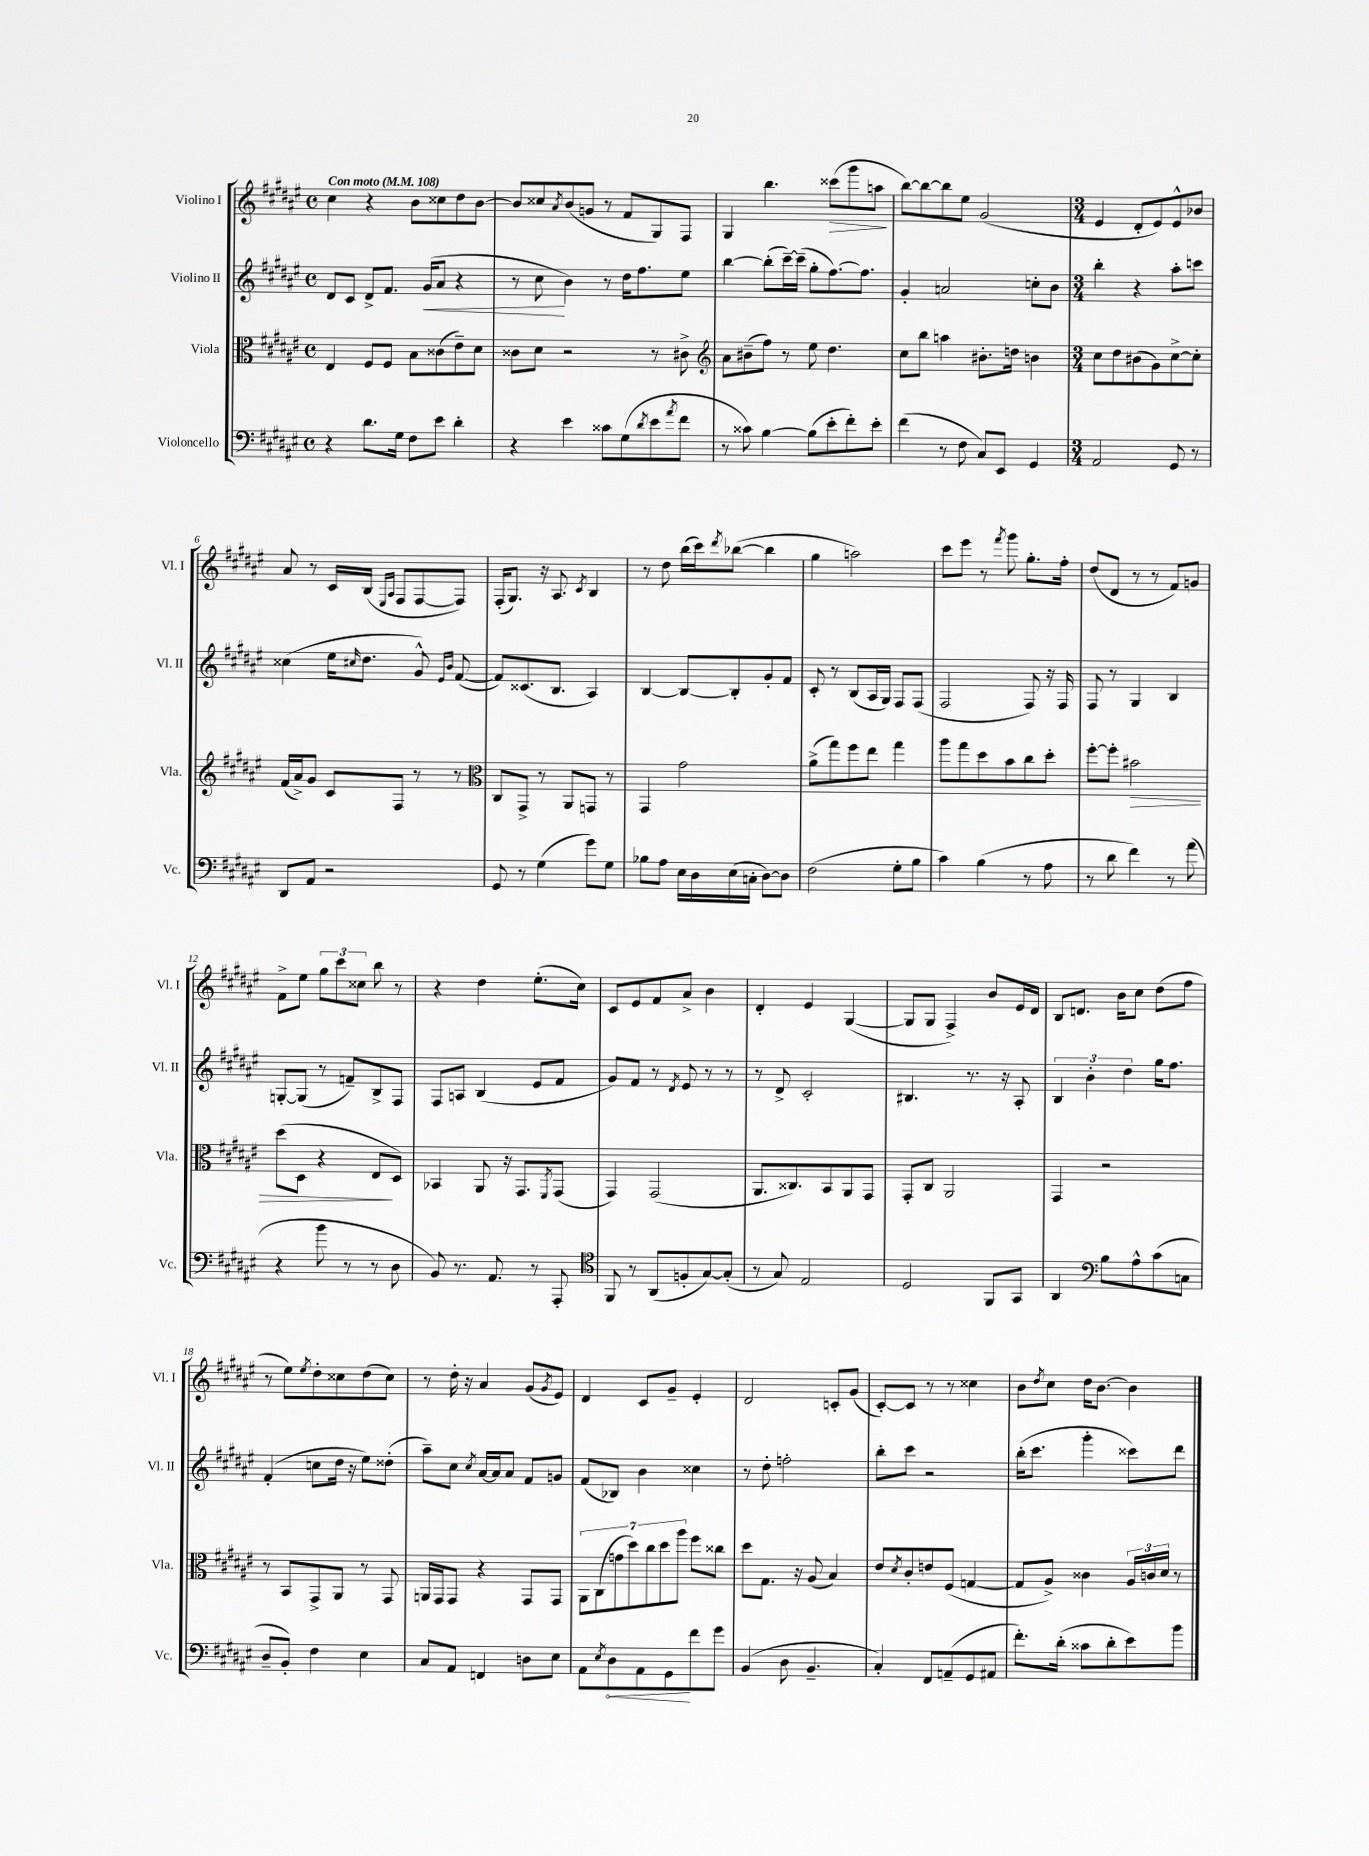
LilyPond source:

<<
\new StaffGroup <<
\new Staff = "s0" \with { instrumentName = "Violino I" shortInstrumentName = "Vl. I" } {
    \clef treble \key fis \major \defaultTimeSignature \time 4/4 \tempo "Con moto" 4 = 108
    cis''4 r4 b'8 cisis''8 dis''8 b'8~ |
    b'8 cisis''8 \acciaccatura { ais'8 } b'8( g'8 r8 fis'8 gis8) fis8 |
    gis4 b''4. cisis'''8\>( gis'''8 a''8\! |
    b''8~) b''8~ b''8 eis''8 gis'2( |
    \numericTimeSignature \time 3/4 eis'4 dis'8-. eis'8) eis'8-^ bes'8 |
    ais'8 r8 cis'16 b16( \grace { eis16 ais16 } fis8 fis8~ fis8) |
    fis16-.( gis8.) r16 ais8. \acciaccatura { cis'8 } b4 |
    r8 dis''8 b''16( cis'''16) \acciaccatura { dis'''8 } bes''8~( bes''4 |
    gis''4 a''2) |
    cis'''8 eis'''8 r8 \acciaccatura { fis'''8 } gis'''8 gis''8.-. fis''16-. |
    dis''8( dis'8 r8 r8 fis'8) g'8 |
    fis'8-> eis''8 \tuplet 3/2 { gis''8 cis'''8 cisis''8 } b''8 r8 |
    r4 dis''4 eis''8.-.( cis''16) |
    cis'8 eis'8 fis'8 ais'8-> b'4 |
    dis'4-. eis'4 gis4~( |
    gis8 gis8 fis4->) b'8 eis'16 dis'16 |
    b8 d'8. b'16 cis''8 dis''8( fis''8 |
    r8 eis''8) \acciaccatura { eis''8 } dis''8-. cisis''8 dis''8( cisis''8) |
    r8 dis''16-. r16 ais'4 gis'8( \acciaccatura { gis'8 } eis'8) |
    dis'4 cis'8 gis'8-- eis'4-. |
    dis'2 c'8-. gis'8( |
    cis'8~-.) cis'8 r8 r8 cisis''4 |
    b'8 \acciaccatura { dis''8 } cis''8 dis''16 b'8.~ b'4 \bar "|." |
}
\new Staff = "s1" \with { instrumentName = "Violino II" shortInstrumentName = "Vl. II" } {
    \clef treble \key fis \major \defaultTimeSignature \time 4/4
    dis'8 cis'8 dis'8-> fis'8. gis'16\<( ais'8 r4 |
    r8 cis''8\! b'4) r8 dis''16 fis''8. eis''8 |
    b''4~ b''8-.( cis'''16~--) cis'''16--( gis''8-. fis''8.~) fis''8. |
    gis'4-. a'2 c''8-. b'8 |
    \numericTimeSignature \time 3/4 b''4-. r4 ais''8-. c'''8 |
    cisis''4( eis''16 \grace { cis''16 } dis''8. gis'8-^) \grace { eis'16 b'16 } fis'8~( |
    fis'8) cisis'8.( b8. ais4) |
    b4~ b8~ b8-. gis'8-. fis'8 |
    cis'8-. r8 b8( ais16 gis16) fis8 fis8( |
    fis2 fis8) r16 fis16 |
    fis8 r8 gis4 b4 |
    g8~-. g8( r8 f'8--) b8-> fis8 |
    fis8 a8 b4( eis'8 fis'8 |
    gis'8) fis'8 r8 \acciaccatura { dis'8 } eis'8 r8 r8 |
    r8 dis'8-> cis'2-. |
    bis4. r8. r16 ais8-. |
    \tuplet 3/2 { b4 b'4-. dis''4 } gis''16 fis''8. |
    fis'4-.( c''8 dis''16 r16 eis''8) disis''8-.( |
    ais''8--) cis''8 \acciaccatura { cis''8 } ais'16~ ais'16 ais'8 fis'8 g'8 |
    fis'8( bes8) b'4 cisis''4 |
    r8 dis''8-. f''2-. |
    b''8-. cis'''8 r2 |
    b''16-.( cis'''8. gis'''4-. cisis'''8) dis'''8 \bar "|." |
}
\new Staff = "s2" \with { instrumentName = "Viola" shortInstrumentName = "Vla." } {
    \clef alto \key fis \major \defaultTimeSignature \time 4/4
    eis4 fis8 fis8 b8 cisis'8( eis'8--) dis'8 |
    cisis'8 dis'8 r2 r8 cis'8-> |
    \clef treble ais'8 bis'8--( fis''8) r8 eis''8 dis''4. |
    cis''8 b''8 a''4 bis'8.-. d''16 b'4 |
    \numericTimeSignature \time 3/4 cis''8 dis''8 bis'8( gis'8) cis''8~-> cis''8-. |
    fis'16( ais'16->) gis'8 cis'8 fis8 r8 r8 |
    \clef alto cis8 gis,8-> r8 ais,8 g,8 r8 |
    gis,4 gis'2 |
    ais'8->( gis''8) fis''8 eis''8 gis''4 |
    ais''8 gis''8 dis''8 b'8 cis''8 dis''8-. |
    fis''8~-. fis''8-. bis'2\> |
    dis''8( dis8 r4 eis8\! dis8) |
    bes,4 ais,8 r16 gis,8. \acciaccatura { fis,8 } gis,8( |
    gis,4) gis,2( |
    ais,8. cisis8.) b,8 ais,8 gis,8 |
    gis,8-. cis8 ais,2 |
    gis,4 r2 |
    r8 b,8 gis,8-> ais,8 r8 gis,8 |
    a,16 gis,16 gis,8 r4 gis,8 gis,8 |
    \tuplet 7/4 { ais,8 cis8( g'8 dis''8) cis''8 dis''8 ais''8 } fis''8 cisis''8 |
    dis''8 gis8. r16 ais8( b4) |
    eis'8 \acciaccatura { dis'8 } cis'8-. e'8 fis8( g4~ |
    g8 ais8->) cisis'4 \tuplet 3/2 { ais16 c'16 dis'16 } r8 \bar "|." |
}
\new Staff = "s3" \with { instrumentName = "Violoncello" shortInstrumentName = "Vc." } {
    \clef bass \key fis \major \defaultTimeSignature \time 4/4
    r4 dis'8. gis16 fis8 eis'8 dis'4-. |
    r4 eis'4 cisis'8 gis8( \acciaccatura { dis'8 } eis'8 \acciaccatura { ais'8 } fis'8 |
    r8 cisis'8) b4~ b8( eis'8-. fis'8-.) eis'8-. |
    fis'4( r8 fis8 cis8) eis,8 gis,4 |
    \numericTimeSignature \time 3/4 ais,2 gis,8 r8 |
    dis,8 ais,8 r2 |
    gis,8 r8 gis4( gis'8) gis8 |
    bes8 ais8 eis16 dis16 eis16( c16-. dis8~) dis8 |
    fis2( gis8-. b8 |
    cis'4) b4( r8 ais8 |
    r8 dis'8 fis'4) r8 ais'8( |
    r4 b'8 r8 r8 dis8 |
    b,8) r8. ais,8. r8 ais,,8-. |
    \clef tenor fis,8 r8 ais,8( f8-. gis8~) gis8-.( |
    r8 gis8) eis2 |
    dis2 fis,8 gis,8 |
    ais,4 \clef bass b8 ais8-^ cis'8( c8 |
    dis8-- b,8-.) fis4 eis4 |
    cis8 ais,8 f,4 d8 eis8 |
    ais,8 \acciaccatura { eis8 } \once \override Hairpin.circled-tip = ##t dis8\< ais,8 gis,8\! fis'8 gis'8 |
    b,4( dis8 b,4.-- |
    cis4-.) fis,8 a,8--( gis,8 ais,8 |
    fis'8.-.) dis'16-.( cisis'8 dis'8-. eis'8) b'8 \bar "|." |
}
>>
>>
